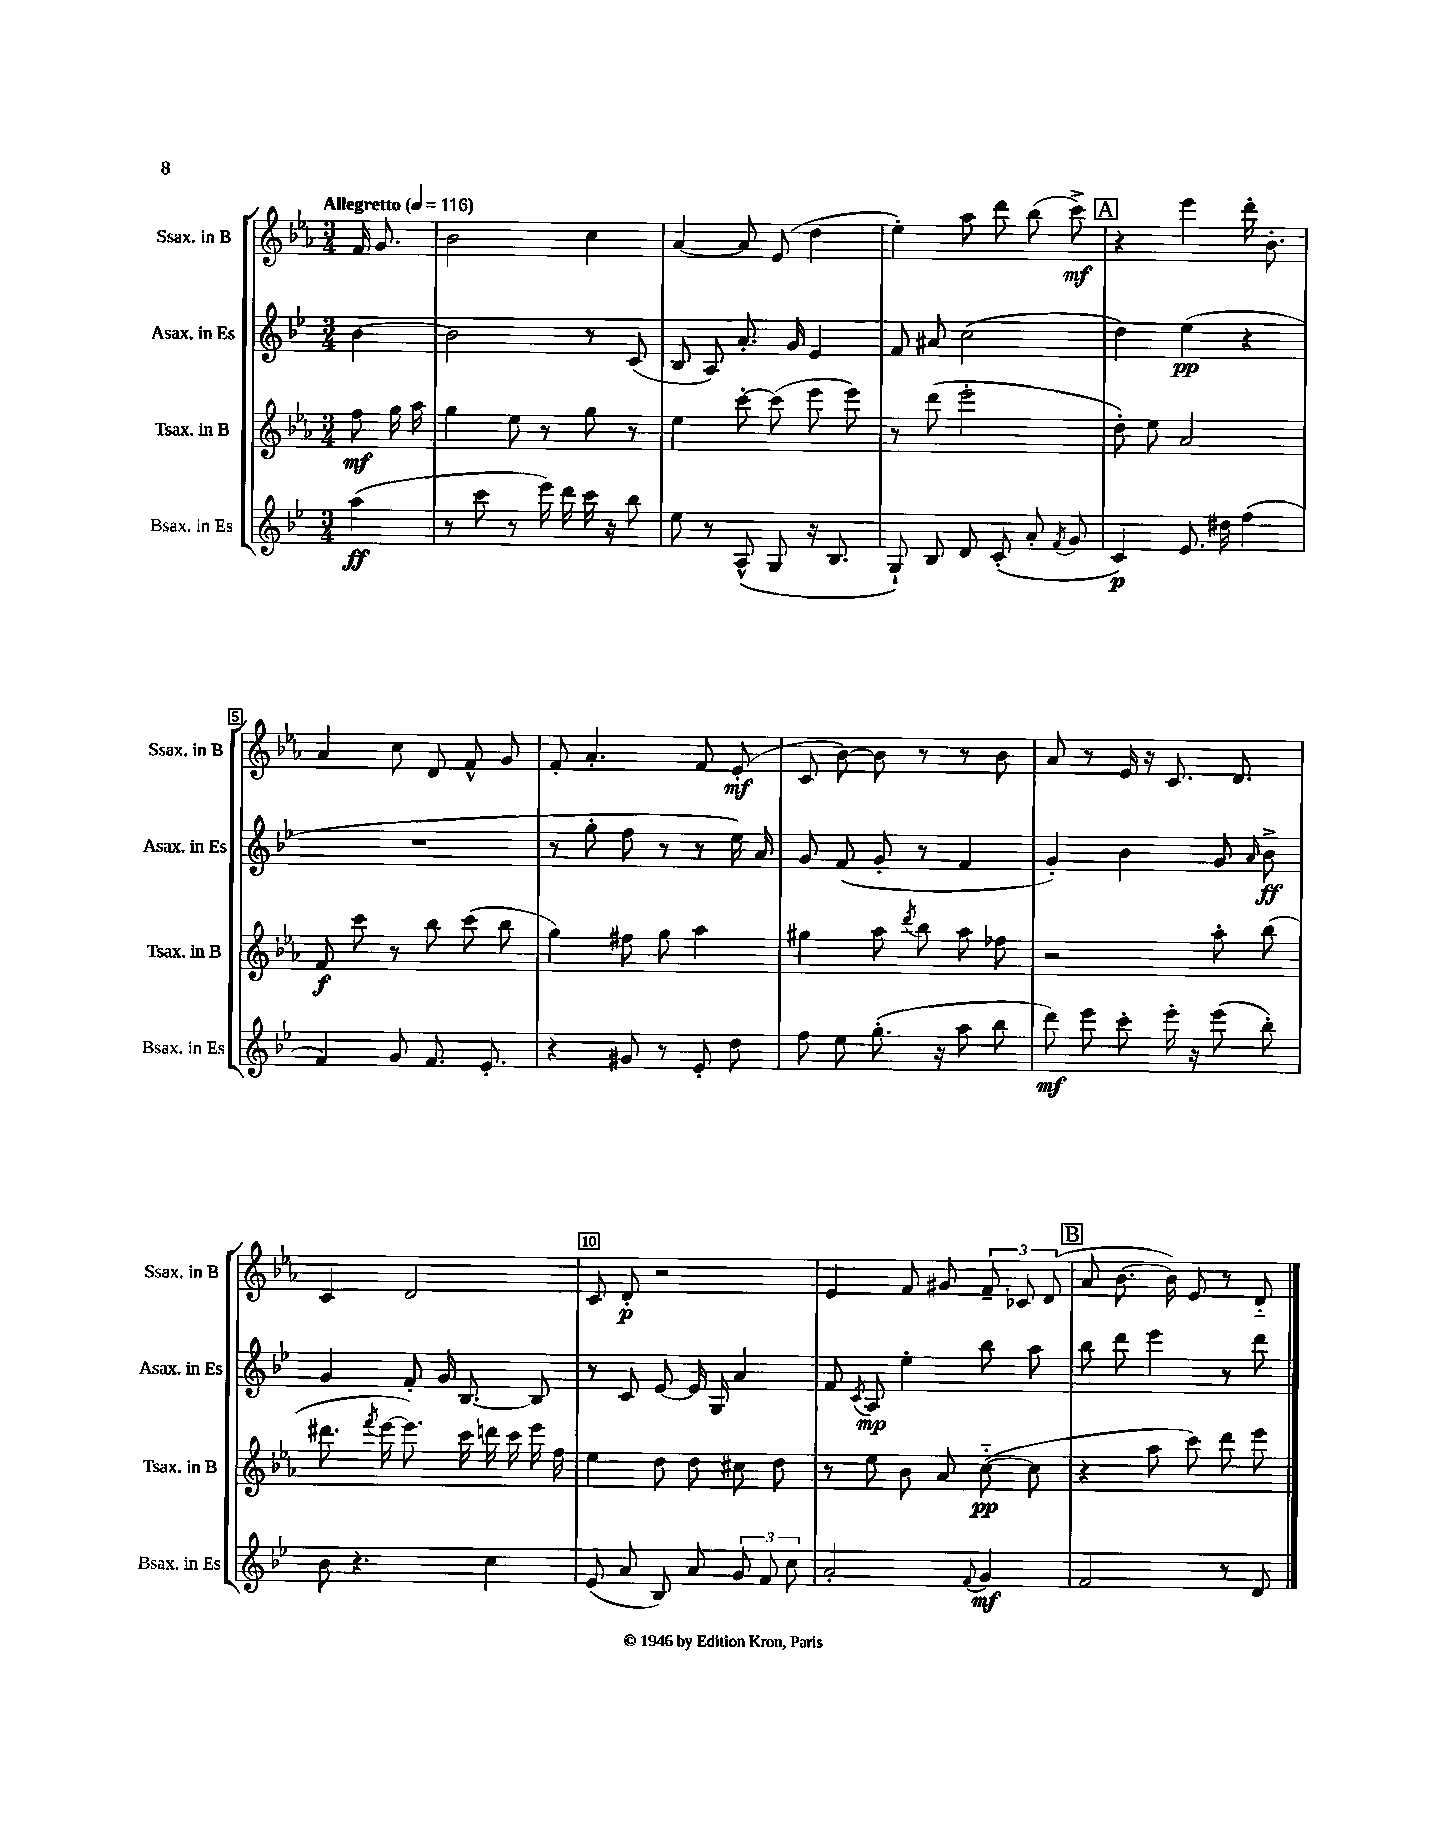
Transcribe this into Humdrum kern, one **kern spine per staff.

**kern	**kern	**kern	**kern
*staff4	*staff3	*staff2	*staff1
*clefG2	*clefG2	*clefG2	*clefG2
*k[b-e-]	*k[b-e-a-]	*k[b-e-]	*k[b-e-a-]
*M3/4	*M3/4	*M3/4	*M3/4
*MM116	*MM116	*MM116	*MM116
(4aa	8ff	[4b-	16f
.	.	.	8.g
.	16gg	.	.
.	16aa-	.	.
=	=	=	=
8r	4gg	2b-]	2b-
8ccc	.	.	.
8r	8ee-	.	.
16eee-)	8r	.	.
16ddd	.	.	.
16ccc	8gg	8r	4cc
16r	.	.	.
8bb-	8r	(8c	.
=	=	=	=
8ee-	4ee-	8B-	[4a-
8r	.	8A)	.
(8A^^	[8ccc'	8.a'	8a-]
8G	(8ccc]	.	(8e-
.	.	16g	.
16r	8eee-	4e-	4dd
8.B-	.	.	.
.	8eee-)	.	.
=	=	=	=
8G`)	8r	8f	4ee-')
8B-	(8ddd	8a#	.
8d	2eee-'	(2cc	8aa-
(8c'	.	.	8ddd
8a'	.	.	(8bb-
8qf	.	.	.
8g	.	.	8ccc^)
=	=	=	=
4c)	8dd')	4dd)	4r
.	8ee-	.	.
8.e-	2a-	(4ee-	4eee-
16dd#	.	.	.
(4ff	.	4r	16ddd'
.	.	.	8.b-'
=	=	=	=
4f)	8f	2.r	4a-
.	8ccc	.	.
8g	8r	.	8cc
8.f	8bb-	.	8d
.	(8ccc	.	8f^^
8.e-'	.	.	.
.	8bb-	.	8g
=	=	=	=
4r	4gg)	8r	8f'
.	.	8gg'	4.a-'
8g#	8ff#	8ff	.
8r	8gg	8r	.
8e-'	4aa-	8r	8f
8dd	.	16ee-)	(8e-'
.	.	16a	.
=	=	=	=
8ff	4gg#	8g	8c
8ee-	.	(8f	[8b-)
(8.gg'	8aa-	8g'	8b-]
.	8qddd	.	.
.	8bb-	8r	8r
16r	.	.	.
8aa	8aa-	4f	8r
8bb-	8ff-	.	8b-
=	=	=	=
8ddd)	2r	4g')	8a-
8eee-	.	.	8r
8ccc'	.	4b-	16e-
.	.	.	16r
16eee-'	.	.	8.c
16r	.	.	.
(8eee-	8aa-'	8g	.
.	.	.	8.d
.	.	16qqa	.
8bb-')	(8bb-	8b-^	.
=	=	=	=
8b-	8.ddd#	4g	4c
4.r	.	.	.
.	8qfff	.	.
.	[16eee-	.	.
.	8.eee-])	8f'	2d
.	.	16g	.
.	16ccc	[8.B-	.
4cc	16ddd	.	.
.	16ccc	.	.
.	16eee-	8B-]	.
.	16ff	.	.
=	=	=	=
(8e-	4ee-	8r	8c
8a	.	8c	8d'
8B-)	8dd	[8e-	2r
8a	8dd	16e-]	.
.	.	16G	.
12g	8cc#	4a	.
12f	.	.	.
.	8dd	.	.
12cc	.	.	.
=	=	=	=
2a'	8r	8f	4e-
.	.	8qc	.
.	8ee-	8A	.
.	8b-	4ee-'	8f
.	8a-	.	8g#
8qqf	.	.	.
4g	([8cc'~	8bb-	12f~
.	.	.	12c-
.	8cc]	8aa	.
.	.	.	(12d
=	=	=	=
2f	4r	8bb-	8a-
.	.	8ddd	[8.b-
.	8aa-	4eee-	.
.	.	.	16b-])
.	8ccc)	.	8e-
8r	8ddd	8r	8r
8d	8eee-	8ddd	8d'~
==	==	==	==
*-	*-	*-	*-
